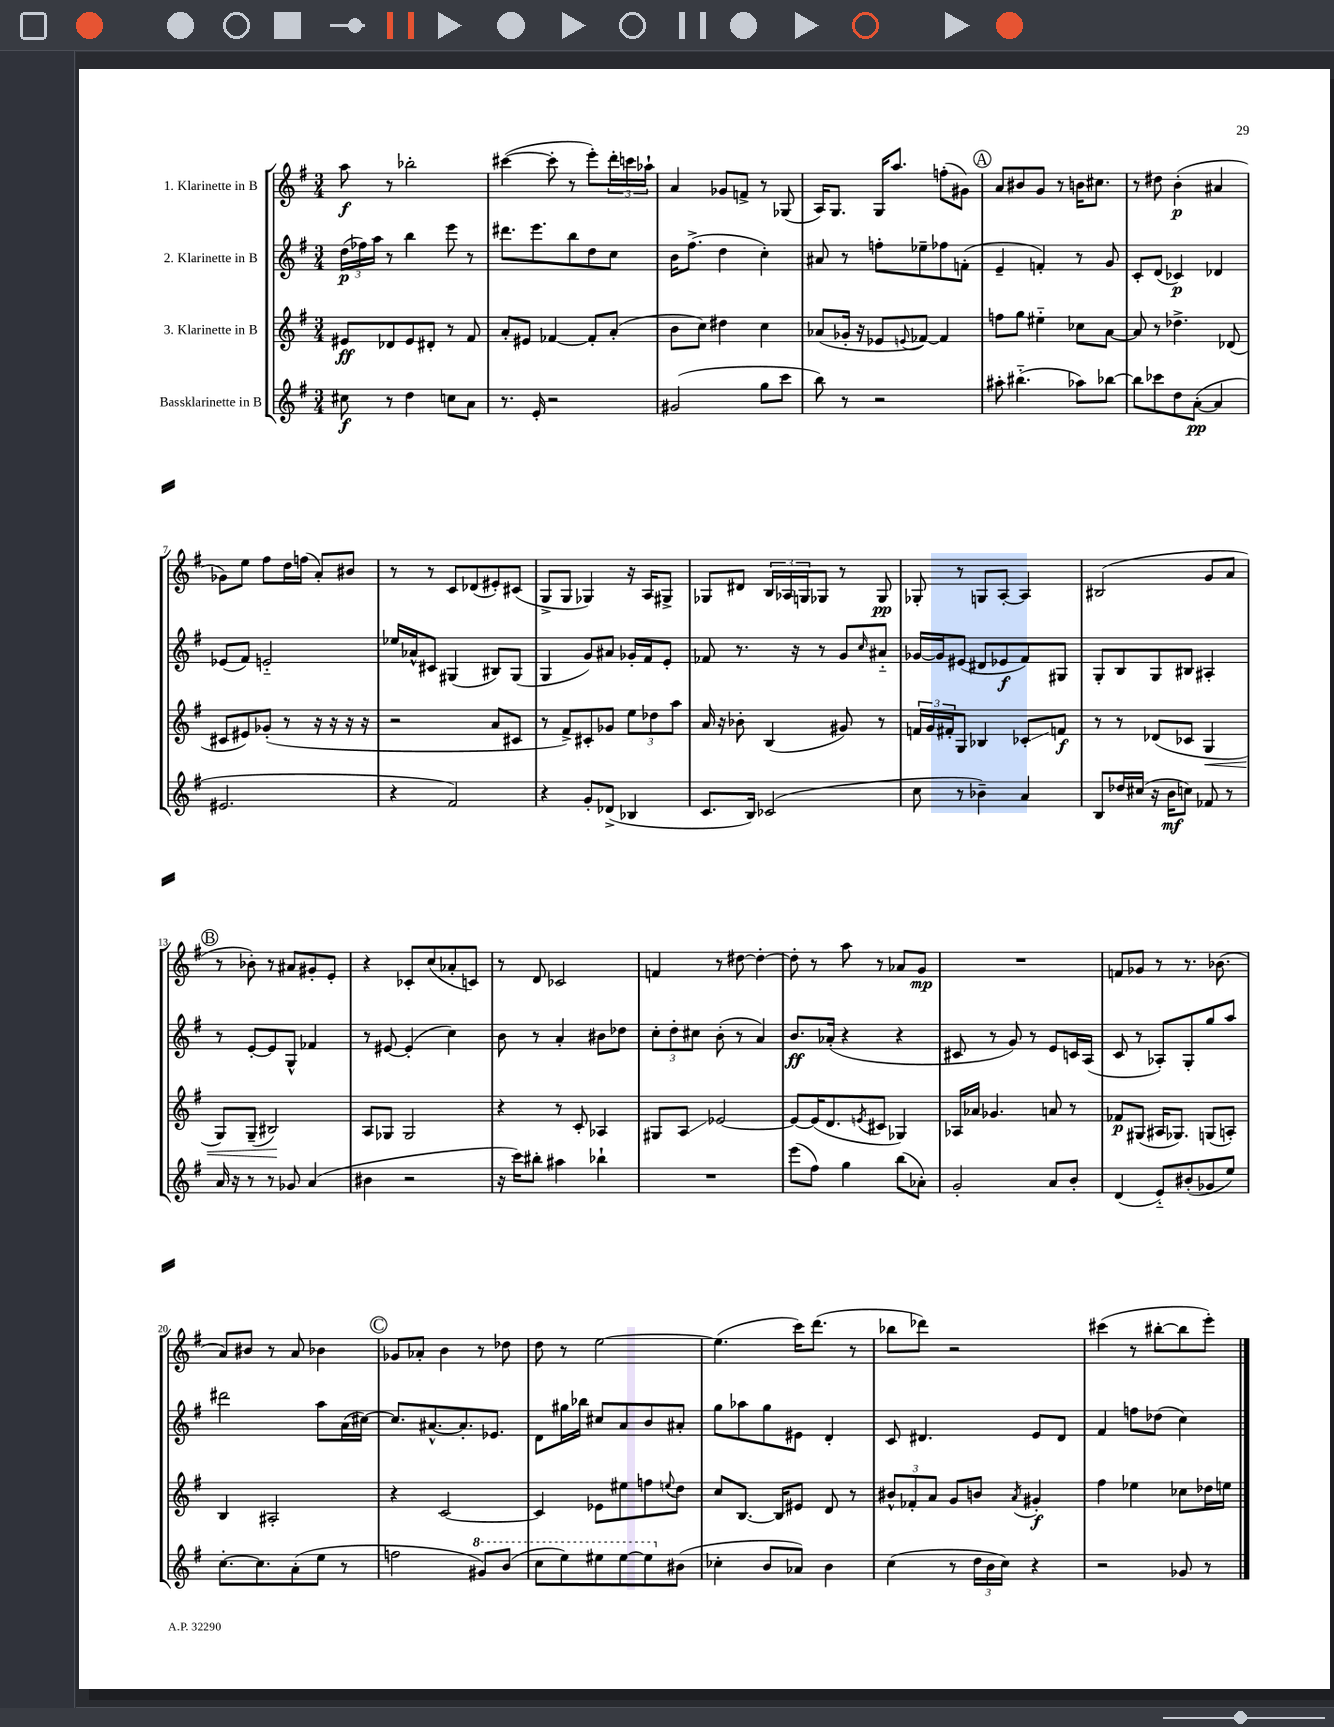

**kern	**kern	**kern	**kern
*staff4	*staff3	*staff2	*staff1
*clefG2	*clefG2	*clefG2	*clefG2
*k[f#]	*k[f#]	*k[f#]	*k[f#]
*M3/4	*M3/4	*M3/4	*M3/4
8cc#\	8e#/L	(24dd\LL	8aa\
.	.	24ff-\)	.
.	.	24aa\JJ	.
8r	8d-/	8r	8r
4dd\	8e#/	4bb\	2bb-'\
.	8d#'/J	.	.
8cc\L	8r	8eee\	.
8a\J	8f#/	8r	.
=	=	=	=
8.r	8a'/L	8.ddd#\L	([4ccc#\
.	8e#/J	.	.
16e'/	.	8.eee\	.
2r	[4f-/	.	8ccc#'\]
.	.	8bb\	8r
.	8f-'/]L	8dd\	8eee'\L)
.	(8a'/J	8cc\J	24ddd'\L
.	.	.	24ccc\
.	.	.	24aa-`\JJ
=	=	=	=
(2g#/	8b\L	16b\LK	4a/
.	.	(8.ff#^\J	.
.	8cc\J)	.	.
.	4dd#\	4dd\	8g-/L
.	.	.	8f^/J
8gg\L	4cc\	4cc'\)	8r
8ccc\J	.	.	(8G-/
=	=	=	=
8bb\)	(8a-/L	8a#/	16A/LK)
.	.	.	8.G/J
8r	16g-'/Jk	8r	.
.	16r	.	.
2r	8e-/L	8ff'\L	16G/LK
.	.	.	8.aa/J
.	8qqe/	.	.
.	[8f-/J)	8ee-~\	.
.	4f-/]	8ff-\	(8ff'\L
.	.	(8f'\J	8g#\J)
=	=	=	=
8aa#'\	8ff\L	4e~/	8a/L
(4.bb#'~\	8gg\J	.	8b#/
.	4ee#'~\	4f'/)	8g/J
.	.	.	8r
8aa-\L)	8cc-\L	8r	16b\LK
.	.	.	8.cc#\J
[8bb-\J	[8a\J	8g/	.
=	=	=	=
8bb-\]L	8a/]	8c'/L	8r
8ccc-\	8r	(8d/J	8dd#\
8dd\	4.dd-^\	4c-/)	(4b'\
([8a'\J	.	.	.
4a/]	.	4d-/	4a#/
.	(8d-/	.	.
=	=	=	=
2.e#/	8c#/L	(8e-/L	8g-\L)
.	8e#/)	8f#/J)	8ee\J
.	(8g-'/J	2e'~/	8ff#\L
.	8r	.	16dd\L
.	.	.	(16ff\JJ
.	16r	.	8a'/L)
.	16r	.	.
.	16r	.	8b#/J
.	16r	.	.
=	=	=	=
4r	2r	16ee-/LL	8r
.	.	16a-^^/J	.
.	.	8c#/J	8r
2f#/)	.	(4G#/	8c/L
.	.	.	(8d-/
.	8a/L	8B#/L)	8e#'/)
.	8c#/J	(8G#/J	(8c#/J
=	=	=	=
4r	8r	4G/	8G^/L
.	8f#^/L)	.	8G/J
8g'/L	8c#'/	8g/L)	4G-/)
(8d-^/J	8g-/J	8a#/J	.
4B-/	12ee\L	16g-'/LL	16r
.	.	16f#/J	16A/LK
.	12dd-\	.	.
.	.	8e'/J	8G#^/J
.	12aa\J	.	.
=	=	=	=
8.c/L	16a/	8f-/	8G-/L
.	16r	.	.
.	8b-'\	8.r	8d#/J
16B/Jk)	.	.	.
(2c-/	(4B/	.	24B/LL
.	.	.	24A-/
.	.	16r	.
.	.	.	24G/J
.	.	8r	8G-/J
.	8g#/)	8g/L	8r
.	.	16qqcc/	.
.	8r	8a#'~/J	8G-/
=	=	=	=
8cc\	24f/LL	[16g-/LL	8G-'/
.	24g/	.	.
.	.	16g-/]J	.
.	24f#'/J	.	.
8r	8G/J	(8e#/J	8r
4b-~\)	4B-/	8d#/L	8G/L
.	.	8e-/	[8A'/J
4a/	8c-'/L	8f#/)	4A/]
.	8f/J	8G#/J	.
=	=	=	=
8B/L	8r	8G'/L	(2B#/
16dd-/L	8r	8B/	.
(16cc#/JJ	.	.	.
16r	(8d-/L	8G/	.
16b\LK	.	.	.
8cc\J)	8c-/J	8B#/J	.
8f-/	4G/	4A#'/	8g/L
8r	.	.	8a/J
=	=	=	=
16a/	8G/L)	8r	8r
16r	.	.	.
8r	(8G~/J	[8e'/L	8b-'\)
8r	2B#/)	8e/]	8r
8g-/	.	8G^^/J	8a#/L
(4a/	.	4f-/	8g#'/
.	.	.	8e'/J
=	=	=	=
4b#\	8A/L	8r	4r
.	8G-/J	[8e#/	.
2r	2G-/	(4e#'/]	8c-'/L
.	.	.	(8cc/
.	.	4cc\)	8a-'/
.	.	.	8c/J)
=	=	=	=
16r	4r	8b\	8r
16ccc\LK)	.	.	.
8bb#'\J	.	8r	8d/
4aa#\	8r	4a'/	2c-/
.	8c'/	.	.
4bb-`\	4A-/	8b#\L	.
.	.	8dd-\J	.
=	=	=	=
2.r	8G#/L	12cc'\L	4f/
.	.	12dd'\	.
.	8A/J	.	.
.	.	12cc#\J	.
.	[2e-/	(8b'\	8r
.	.	8r	[8dd#\
.	.	4a/)	4dd#'\_
=	=	=	=
(8eee\L	8e-/_L	8.b/L	8dd#'\]
8ff#\J)	(16e-/]K	.	8r
.	8.d/	(16a-'/Jk	.
4gg\	.	4r	8aa\
.	8qe/	.	.
.	8c#/J	.	8r
(8bb\L	4G-/)	4r	8a-/L
8a-'\J)	.	.	8g/J
=	=	=	=
2g'/	16A-/LL	8c#/	2.r
.	16a-/JJ	.	.
.	4.g-/	8r	.
.	.	8g/)	.
.	.	8r	.
8a/L	8a/	8e/L	.
8b'/J	8r	16c/L	.
.	.	(16A/JJ	.
=	=	=	=
(4d/	8f-/L	8c/	8f/L
.	(8G#/J	8r	8g-/J
8e'~/L)	16A#/LK	8A-'/L)	8r
.	8.G-/J)	.	.
(8b#'/	.	8G'/	8.r
8g-/	(8G/L	8gg/	.
.	.	.	(8.b-\
8ee/J)	8A'/J)	8aa/J	.
=	=	=	=
[8.cc'\L	4B/	2ddd#\	8a/L)
.	.	.	8b#/J
8.cc\]	.	.	.
.	2A#'/	.	8r
(8a'\	.	.	8a/
8ee\J	.	8aa\L	4b-\
8r	.	(16a\L	.
.	.	[16cc#\JJ)	.
=	=	=	=
2ff\	4r	8.cc#/]L	8g-/L
.	.	.	8a-'/J
.	.	[8.a#^^/	.
.	[2c/	.	4b\
.	.	8.a#'/]	.
8gg#/L)	.	.	8r
.	.	8.e-/J	.
(8bb/J	.	.	8dd-\
=	=	=	=
8ccc\L	4c/]	8d\L	8dd\
8eee\)	.	16gg#\L	8r
.	.	16bb-\JJ	.
8eee#\	8e-\L	8cc#/L	[2ee\
[8eee#\	8ee#\	8a/	.
8eee#\]	8ff\	8b/	.
.	8qqee/	.	.
(8b#\J	8dd\J	8a#'/J	.
=	=	=	=
4cc-'\	8cc/L	8gg\L	(4.ee\]
.	[8.B/J	8aa-\	.
8b/L	.	8gg\	.
.	16B/]LK	.	.
8a-/J)	8e#/J	8e#\J	16ccc\LK)
.	.	.	(8.ddd\J
4b\	8d/	4d'/	.
.	8r	.	8r
=	=	=	=
(4cc\	12b#^^/L	8c/	8bb-\L
.	12f-'/	.	.
.	.	4.d#/	8ddd-\J)
.	12a/J	.	.
8r	8g/L	.	2r
24dd\LL	8b/J	.	.
24b\	.	.	.
24cc\JJ)	.	.	.
.	8qa/	.	.
4r	4g#'/	8e/L	.
.	.	8d#/J	.
=	=	=	=
2r	4ff#\	4f#/	(4ccc#\
.	4ee-\	8ff\L	8r
.	.	(8dd-\J	[8bb#'\L
8g-/	8cc-\L	4cc\)	8bb#\]
8r	16dd-\L	.	8eee'\J)
.	16ee\JJ	.	.
==	==	==	==
*-	*-	*-	*-
